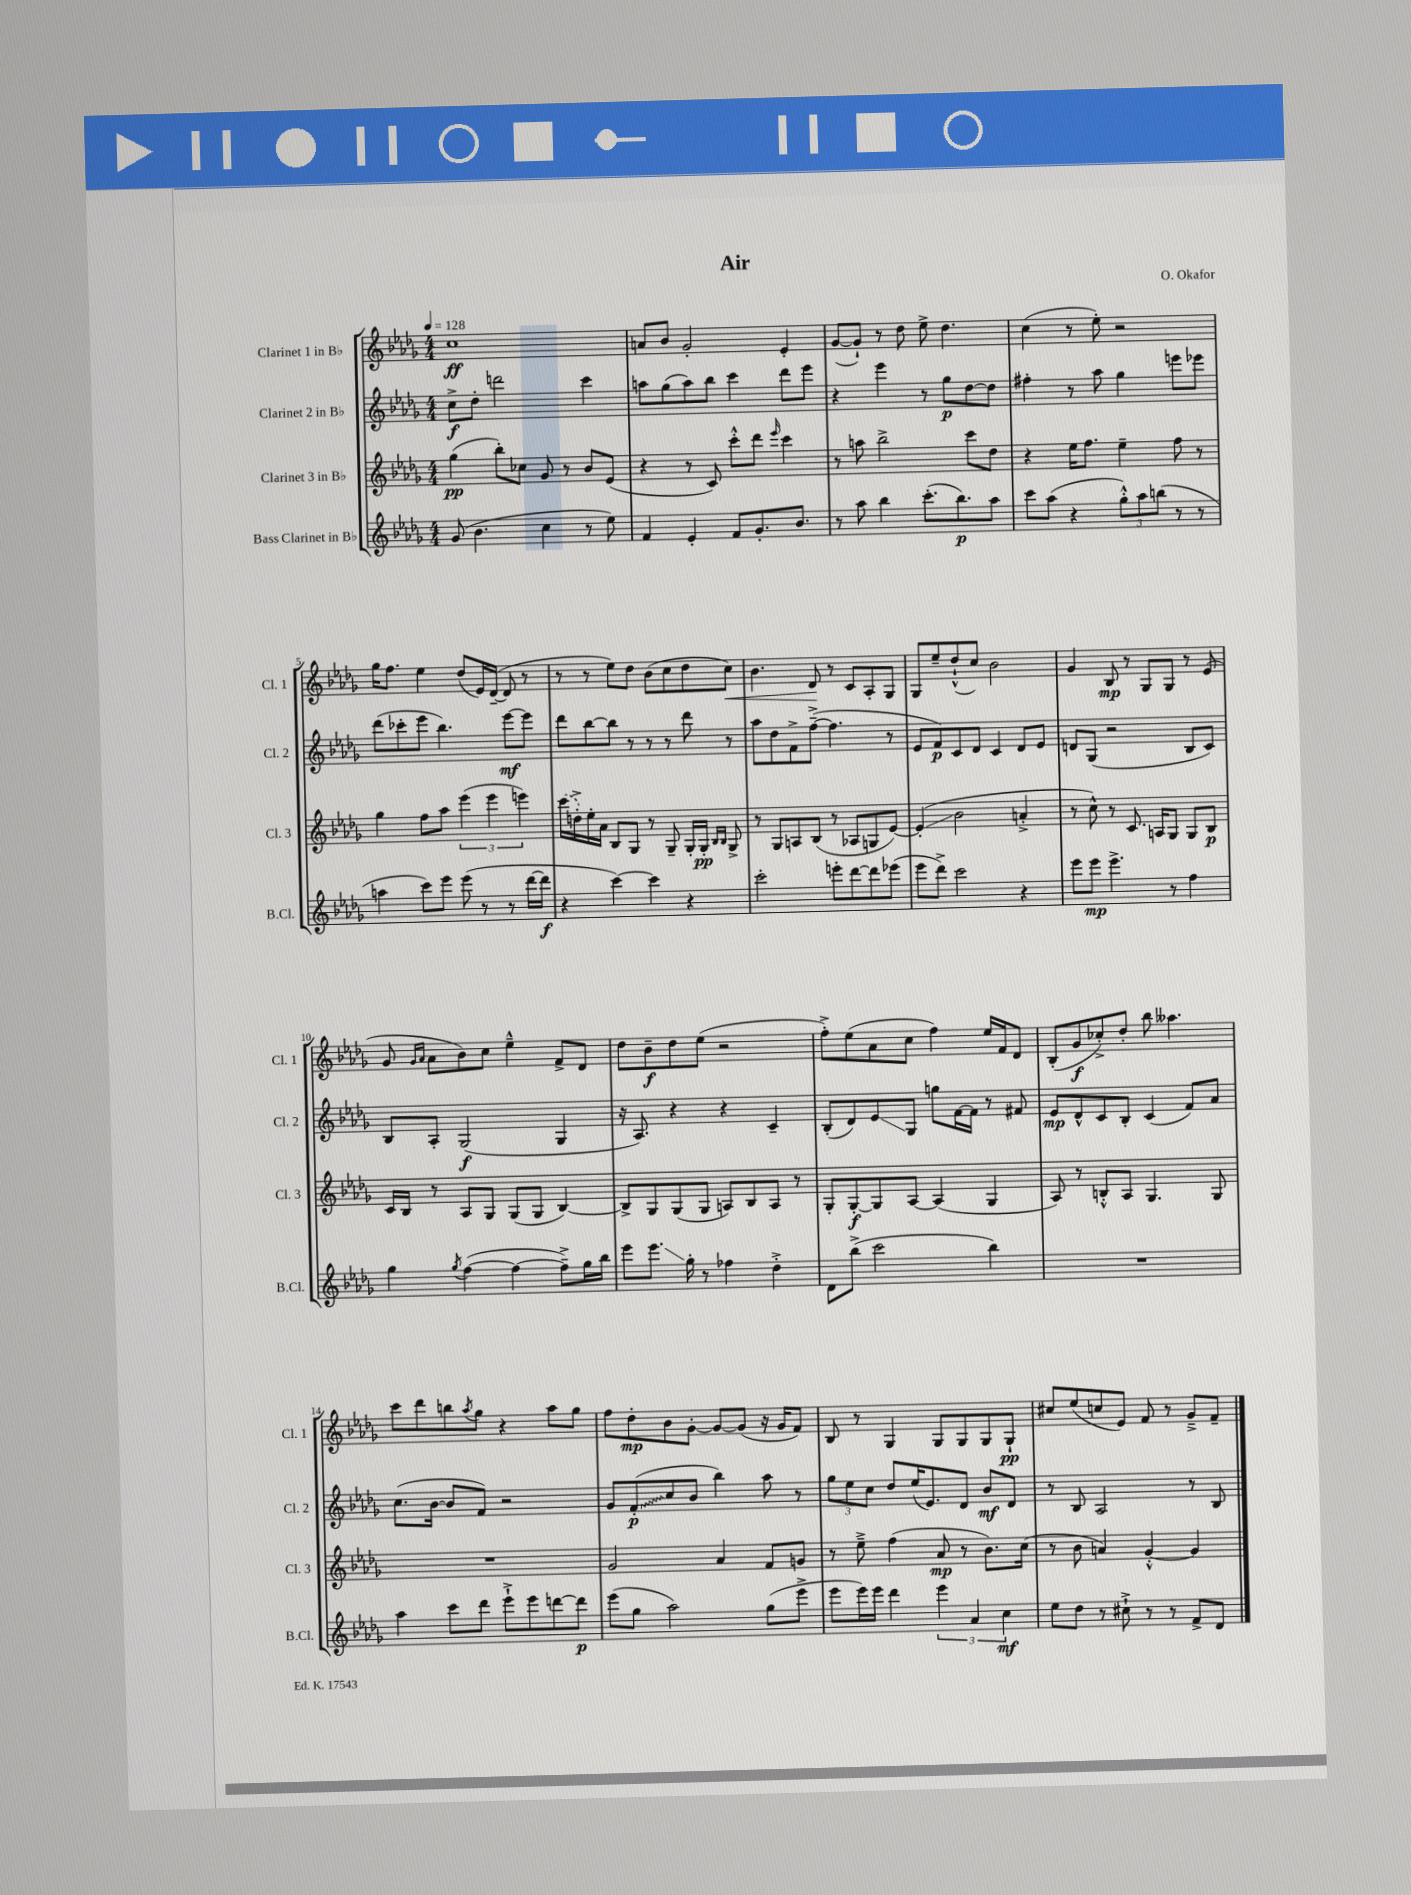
\header { title = "Air" composer = "O. Okafor" }
<<
\new StaffGroup <<
\new Staff = "s0" \with { instrumentName = "Clarinet 1 in Bb" shortInstrumentName = "Cl. 1" } {
    \clef treble \key des \major \numericTimeSignature \time 4/4 \tempo 4 = 128
    c''1\ff |
    a'8 bes'8 ges'2-. ees'4-. |
    ges'8~( ges'8-!) r8 des''8 ees''8-> des''4. |
    c''4( r8 ees''8-.) r2 |
    ges''16 f''8. ees''4 des''8( ees'16) des'16~--( des'8 r8 |
    r8 r8 ees''8) des''8 bes'8( c''8 des''8 c''8\<) |
    bes'4. des'8\! r8 c'8 aes8-. ges8 |
    ges8 ees''8-- des''8-!-^( c''8) bes'2 |
    ges'4 bes8\mp r8 ges8 ges8 r8 ees'8( |
    ges'8 \grace { ges'16 aes'16 } aes'8 bes'8) c''8 ees''4---^ f'8-> des'8 |
    des''8 bes'8--\f des''8 ees''8( r2 |
    f''8-.->) ees''8( aes'8 c''8 f''4) ees''16 f'16 des'8 |
    bes8-.( ges'8\f ces''8-.->) des''8-. bes''8 aeses''4. |
    c'''8 des'''8 b''8 \acciaccatura { aes''8 } ges''8 r4 aes''8 ges''8 |
    f''8 des''8-.\mp bes'8 ges'8~-. ges'8~ ges'8( r16 ges'16 f'8) |
    bes8 r8 ges4 ges8 ges8 ges8 ges8-!\pp |
    cis''8 ees''8( c''8 ees'8) f'8 r8 ges'8---> f'8-- \bar "|." |
}
\new Staff = "s1" \with { instrumentName = "Clarinet 2 in Bb" shortInstrumentName = "Cl. 2" } {
    \clef treble \key des \major \numericTimeSignature \time 4/4
    c''8->\f des''8-. d'''2 c'''4 |
    a''8 ges''8( a''8) bes''8 c'''4 des'''8 ees'''8 |
    r4 ees'''4 r8 ges''8\p des''8~ des''8 |
    fis''4-. r8 aes''8 ges''4 e'''8 ees'''8 |
    des'''8( ces'''8-. ees'''8 bes''4.) ees'''8~\mf ees'''8 |
    des'''8 bes''8~ bes''8 r8 r8 r8 des'''8 r8 |
    aes''8 des''8 f'8-> f''8~--->( f''4. r8 |
    ees'8 f'8\p) c'8 des'8 c'4 des'8 ees'8 |
    d'8 ges8( r2 bes8 c'8) |
    bes8 aes8-. ges2\f( ges4 |
    r16 aes8.) r4 r4 c'4-- |
    bes8-.( des'8) ees'8\glissando ges8 g''8 f'16~ f'16 r8 fis'8 |
    ees'8\mp des'8-^ c'8 bes8-. c'4( f'8) aes'8 |
    c''8.( bes'16~ bes'8 f'8) r2 |
    ges'8 \once \override Glissando.style = #'zigzag f'8-.\glissando\p( c''8 bes'8 bes''4) aes''8 r8 |
    \tuplet 3/2 { ges''8 ees''8 c''8 } des''8 ees''16( ees'8.) des'8 bes'8\mf des'8 |
    r8 bes8 aes2 r8 bes8 \bar "|." |
}
\new Staff = "s2" \with { instrumentName = "Clarinet 3 in Bb" shortInstrumentName = "Cl. 3" } {
    \clef treble \key des \major \numericTimeSignature \time 4/4
    ges''4\pp( bes''8-.) ces''8 ges'8 r8 bes'8 ees'8( |
    r4 r8 c'8) c'''8-.-^ des'''8 \grace { ees'''16 } c'''4 |
    r8 a''8 bes''2-> c'''8 des''8 |
    r4 ees''16 f''8. ees''4-- f''8 r8 |
    ges''4 f''8 aes''8 \tuplet 3/2 { ees'''4( ees'''4 e'''4) } |
    \once \slurDashed c'''16( d''16-.->) ees''16-. aes'16 bes8 ges8 r8 ges8-- ges16-. ges16-.\pp \grace { bes16 bes16 } ges8-> |
    r8 ges8 a8 bes8( r8 aes8 g8 ees'8~) |
    ees'4-.\glissando( bes'2 a'4-.-> |
    r8 c''8-^) r8 c'8. a16 ges8 ges8 bes8\p |
    c'16 bes16 r8 aes8 ges8 ges8( ges8 bes4~) |
    bes8-> ges8 ges8( ges8 a8) bes8 a8 r8 |
    ges8-. ges8~-.\f ges8 aes8~ aes4( ges4 |
    aes8) r8 b8-.-^ aes8 ges4. ges8 |
    R1 |
    ges'2 aes'4 f'8 g'8 |
    r8 ees''8---> f''4( aes'8\mp r8 bes'8.) c''16( |
    r8 bes'8 a'4) ges'4~-.-^ ges'4 \bar "|." |
}
\new Staff = "s3" \with { instrumentName = "Bass Clarinet in Bb" shortInstrumentName = "B.Cl." } {
    \clef treble \key des \major \numericTimeSignature \time 4/4
    ges'8( bes'4. c''4 r8 ees''8) |
    f'4 ees'4-. f'8 ges'8.-. bes'8. |
    r8 aes''8 bes''4 c'''8.-.( bes''8.\p) aes''8 |
    c'''8 aes''8( r4 \tuplet 3/2 { ges''8-.-^) aes''8 b''8( } r8 r8 |
    a''4 c'''8) ees'''8 ees'''8( r8 r8 des'''16~ des'''16\f |
    r4 c'''4~) c'''4 r4 |
    c'''2-. e'''8-. des'''8~ des'''8 ees'''8( |
    ees'''8 des'''8->) c'''2 r4 |
    ees'''8 ees'''8\mp ees'''4.-> r8 f''4 |
    ges''4 \acciaccatura { ges''8 } f''4~( f''4~ f''8--->) ges''16 bes''16 |
    ees'''8 ees'''8.\glissando ges''16-. r8 fes''4 des''4-.-> |
    des'8 bes''8->( c'''2 bes''4) |
    R1 |
    aes''4 c'''8 des'''8 ees'''8-!-> ees'''8 d'''8~ d'''8\p |
    ees'''8( ges''8 aes''2) ges''8( ees'''8-> |
    ees'''8 ees'''16) ees'''16 des'''4 \tuplet 3/2 { ees'''4 aes'4 c''4\mf } |
    ees''8 des''8 r8 cis''8-!-> r8 r8 f'8-> des'8 \bar "|." |
}
>>
>>
